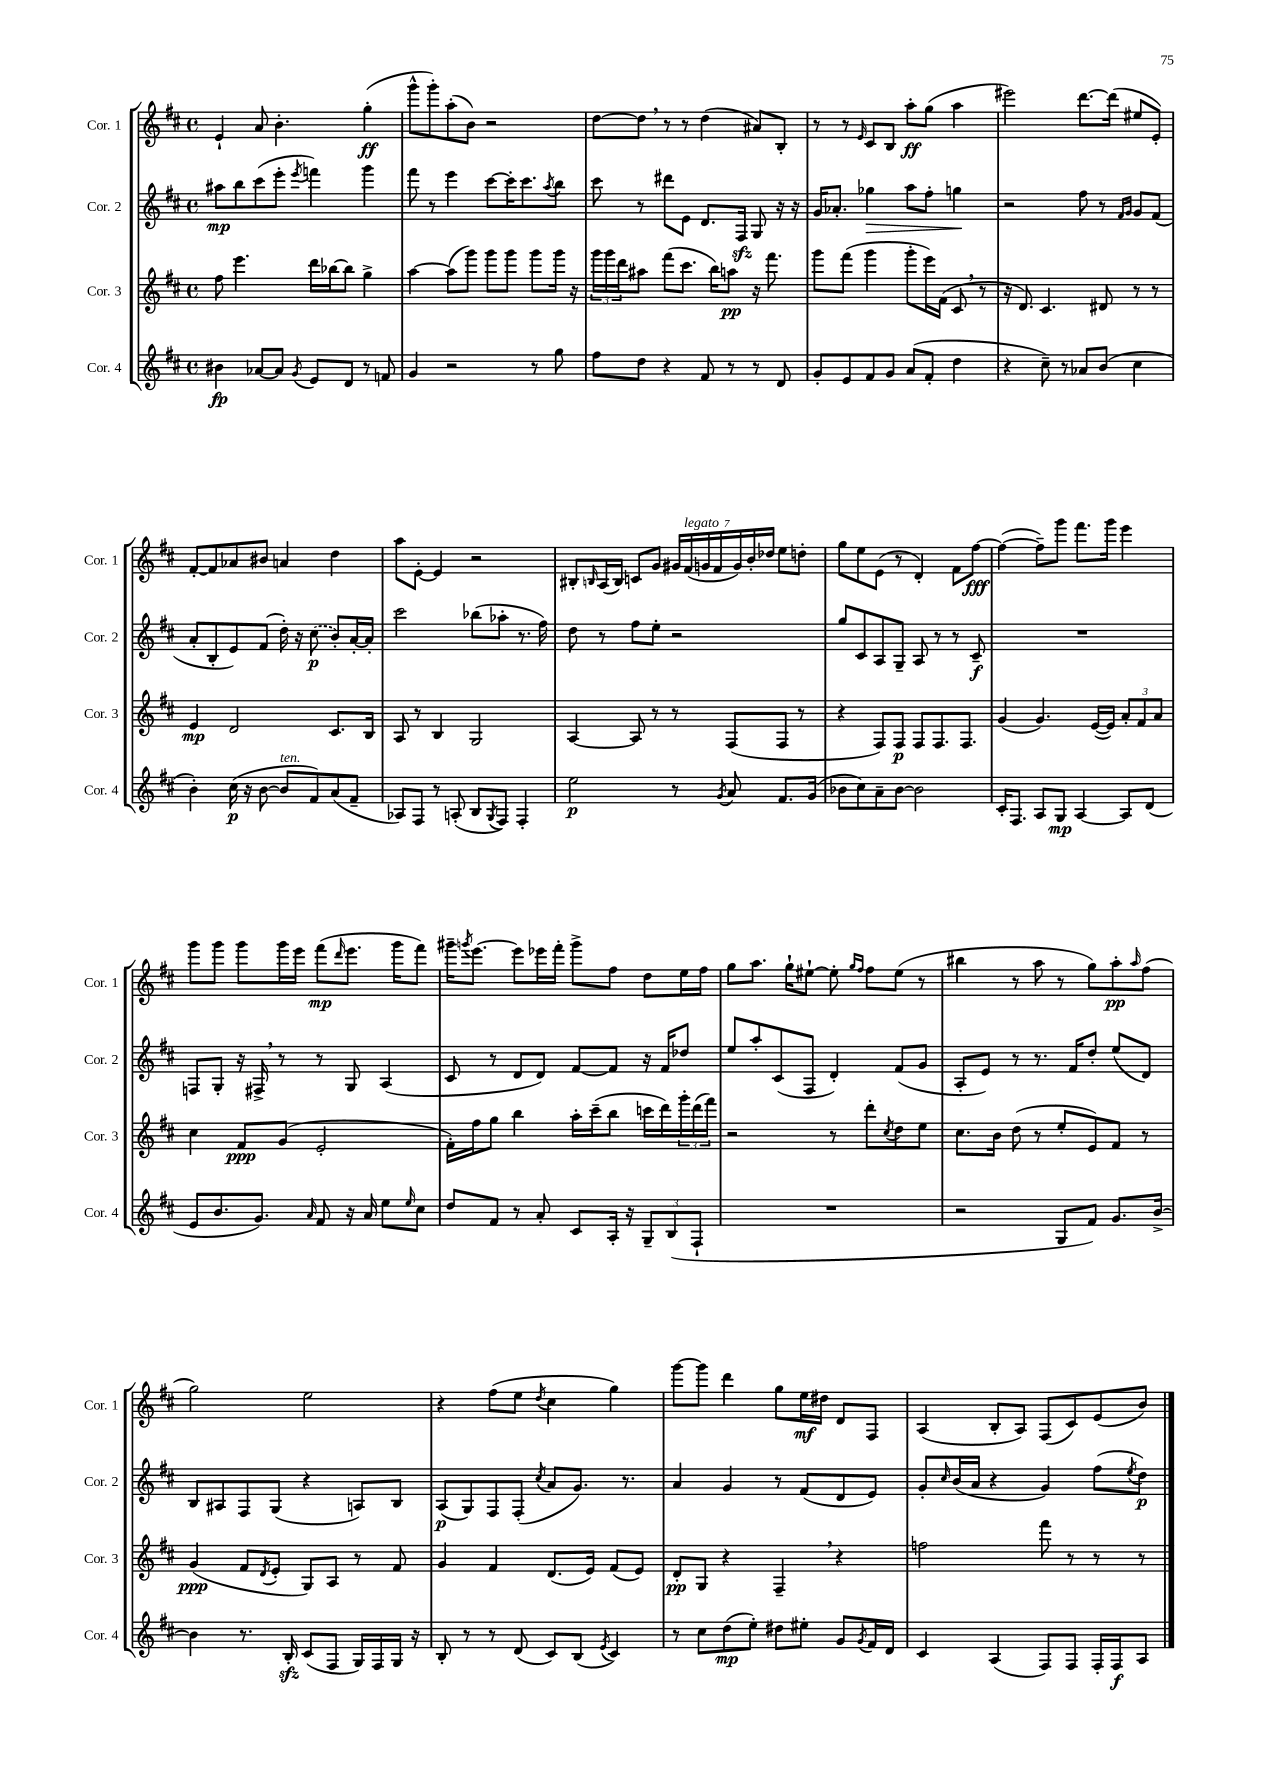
<<
\new StaffGroup <<
\new Staff = "s0" \with { instrumentName = "Cor. 1" shortInstrumentName = "Cor. 1" } {
    \clef treble \key d \major \defaultTimeSignature \time 4/4
    e'4-! a'8 b'4.-. g''4-.\ff( |
    g'''8-^ g'''8-.) a''8-.( b'8) r2 |
    d''8~ d''8 \breathe r8 r8 d''4( ais'8) b8-. |
    r8 r8 \grace { e'16 } cis'8 b8 a''8-.\ff g''8( a''4 |
    eis'''2) d'''8.~ d'''16( eis''8 e'8-.) |
    fis'8~-. fis'8 aes'8 bis'8 a'4 d''4 |
    a''8 e'8~-. e'4 r2 |
    bis8-. \grace { b16 } a16( b16) c'8 g'8 \tuplet 7/4 { gis'16 fis'16^\markup { \italic "legato" }( g'16 fis'16 g'16) b'16-. des''16 } e''8 d''8-. |
    g''8 e''8 e'8( r8 d'4-.) fis'8 fis''8~\fff |
    fis''4~( fis''8--) g'''8 fis'''8. g'''16 e'''4 |
    g'''8 g'''8 g'''8 g'''16 e'''16 fis'''8\mp( \grace { d'''16 } e'''8. g'''16 fis'''8) |
    gis'''16-- \acciaccatura { g'''8 } e'''8.~ e'''8 ees'''16 fis'''16-. g'''8-> fis''8 d''8 e''16 fis''16 |
    g''8 a''8. g''16-! eis''8~-! eis''8-. \grace { g''16 fis''16 } fis''8 eis''8( r8 |
    bis''4 r8 a''8 r8 g''8) a''8-.\pp \grace { a''16 } fis''8( |
    g''2) e''2 |
    r4 fis''8( e''8 \acciaccatura { d''8 } cis''4 g''4) |
    g'''8~ g'''8 d'''4 g''8 e''16\mf dis''16 d'8 fis8 |
    a4( b8-. a8) fis8( cis'8) e'8( b'8) \bar "|." |
}
\new Staff = "s1" \with { instrumentName = "Cor. 2" shortInstrumentName = "Cor. 2" } {
    \clef treble \key d \major \defaultTimeSignature \time 4/4
    ais''8\mp b''8 cis'''8( e'''8-. \acciaccatura { e'''8 } f'''4) g'''4 |
    fis'''8 r8 e'''4 cis'''8~ cis'''16-. cis'''8. \acciaccatura { a''8 } b''8 |
    cis'''8 r8 dis'''8 e'8 d'8. fis16\sfz g8 r16 r16 |
    g'16 aes'8.-. ges''4\> a''8 fis''8-. g''4\! |
    r2 fis''8 r8 \grace { fis'16 g'16 } g'8 fis'8( |
    a'8-. b8-. e'8) fis'8( d''16-.) r16 \once \slurDashed cis''8\p( b'8-.) a'16~-. a'16-. |
    cis'''2 bes''8( aes''8-. r8. fis''16) |
    d''8 r8 fis''8 e''8-. r2 |
    g''8 cis'8 a8 g8-- a8 r8 r8 cis'8--\f |
    R1 |
    f8 g8-. r16 fis16-> \breathe r8 r8 g8 a4( |
    cis'8 r8 d'8 d'8) fis'8~ fis'8 r16 fis'16 des''8 |
    e''8 a''8-. cis'8( fis8 d'4-.) fis'8( g'8 |
    a8-. e'8) r8 r8. fis'16 d''8-. e''8( d'8) |
    b8 ais8 fis8 g8( r4 a8) b8 |
    a8\p( g8) fis8 fis8-.( \acciaccatura { cis''8 } a'8 g'8.) r8. |
    a'4 g'4 r8 fis'8( d'8 e'8) |
    g'8-. \grace { cis''16 } b'16( a'16 r4 g'4) fis''8( \acciaccatura { e''8 } d''8\p) \bar "|." |
}
\new Staff = "s2" \with { instrumentName = "Cor. 3" shortInstrumentName = "Cor. 3" } {
    \clef treble \key d \major \defaultTimeSignature \time 4/4
    fis''8 e'''4. d'''16 bes''16~ bes''8 g''4-> |
    a''4~ a''8( g'''8) g'''8 g'''8 g'''8 g'''16 r16 |
    \tuplet 3/2 { g'''16 g'''16 d'''16 } ais''8 fis'''8( cis'''8. b''16) a''8\pp r16 fis'''8. |
    g'''8 fis'''8( g'''4 g'''8-. e'''16) fis'16( cis'8 \breathe r8 |
    r16 d'8.) cis'4. dis'8 r8 r8 |
    e'4\mp d'2 cis'8. b16 |
    a8 r8 b4 g2 |
    a4~ a8 r8 r8 fis8( fis8 r8 |
    r4 fis8) fis8\p fis8 fis8. fis8. |
    g'4( g'4.) e'16~( e'16) \tuplet 3/2 { a'8-. fis'8 a'8 } |
    cis''4 fis'8\ppp g'8( e'2-. |
    fis'16-.) fis''16 g''8 b''4 a''16-. cis'''16--( b''8 c'''16 d'''16) \tuplet 3/2 { g'''16-. d'''16( fis'''16) } |
    r2 r8 d'''8-. \acciaccatura { cis''8 } d''8 e''8 |
    cis''8. b'16 d''8( r8 e''8-. e'8) fis'8 r8 |
    g'4\ppp( fis'8 \acciaccatura { d'8 } e'8-. g8) a8 r8 fis'8 |
    g'4 fis'4 d'8.( e'16) fis'8( e'8) |
    d'8-.\pp g8 r4 fis4-- \breathe r4 |
    f''2 fis'''8 r8 r8 r8 \bar "|." |
}
\new Staff = "s3" \with { instrumentName = "Cor. 4" shortInstrumentName = "Cor. 4" } {
    \clef treble \key d \major \defaultTimeSignature \time 4/4
    bis'4\fp aes'8~ aes'8 \acciaccatura { g'8 } e'8 d'8 r8 f'8 |
    g'4 r2 r8 g''8 |
    fis''8 d''8 r4 fis'8 r8 r8 d'8 |
    g'8-. e'8 fis'8 g'8 a'8( fis'8-. d''4 |
    r4 cis''8--) r8 aes'8 b'8( cis''4 |
    b'4-.) cis''16\p( r16 b'8~ b'8^\markup { \italic "ten." } fis'8) a'8( fis'8-- |
    aes8) fis8 r8 a8-.( b8 \acciaccatura { g8 } fis8) fis4-. |
    e''2\p r8 \acciaccatura { g'8 } a'8 fis'8. g'16( |
    bes'8 cis''8) a'8-- bes'8~ bes'2 |
    cis'16-. fis8. a8 g8\mp a4~ a8 d'8( |
    e'8 b'8. g'8.) \grace { a'16 } fis'8 r16 a'16 e''8 \grace { e''16 } cis''8 |
    d''8 fis'8 r8 a'8-. cis'8 a16-. r16 \tuplet 3/2 { g8-- b8( fis8-! } |
    R1 |
    r2 g8 fis'8) g'8. b'16~-> |
    b'4 r8. b16-.\sfz cis'8( fis8 g16) fis16 g16 r16 |
    b8-. r8 r8 d'8( cis'8) b8( \acciaccatura { e'8 } cis'4) |
    r8 cis''8 d''8\mp( e''8-.) dis''8 eis''8-. g'8 \acciaccatura { g'8 } fis'16 d'16 |
    cis'4 a4( fis8) fis8 fis16-. fis16\f a8 \bar "|." |
}
>>
>>
\layout { \context { \Score \remove "Bar_number_engraver" } }
